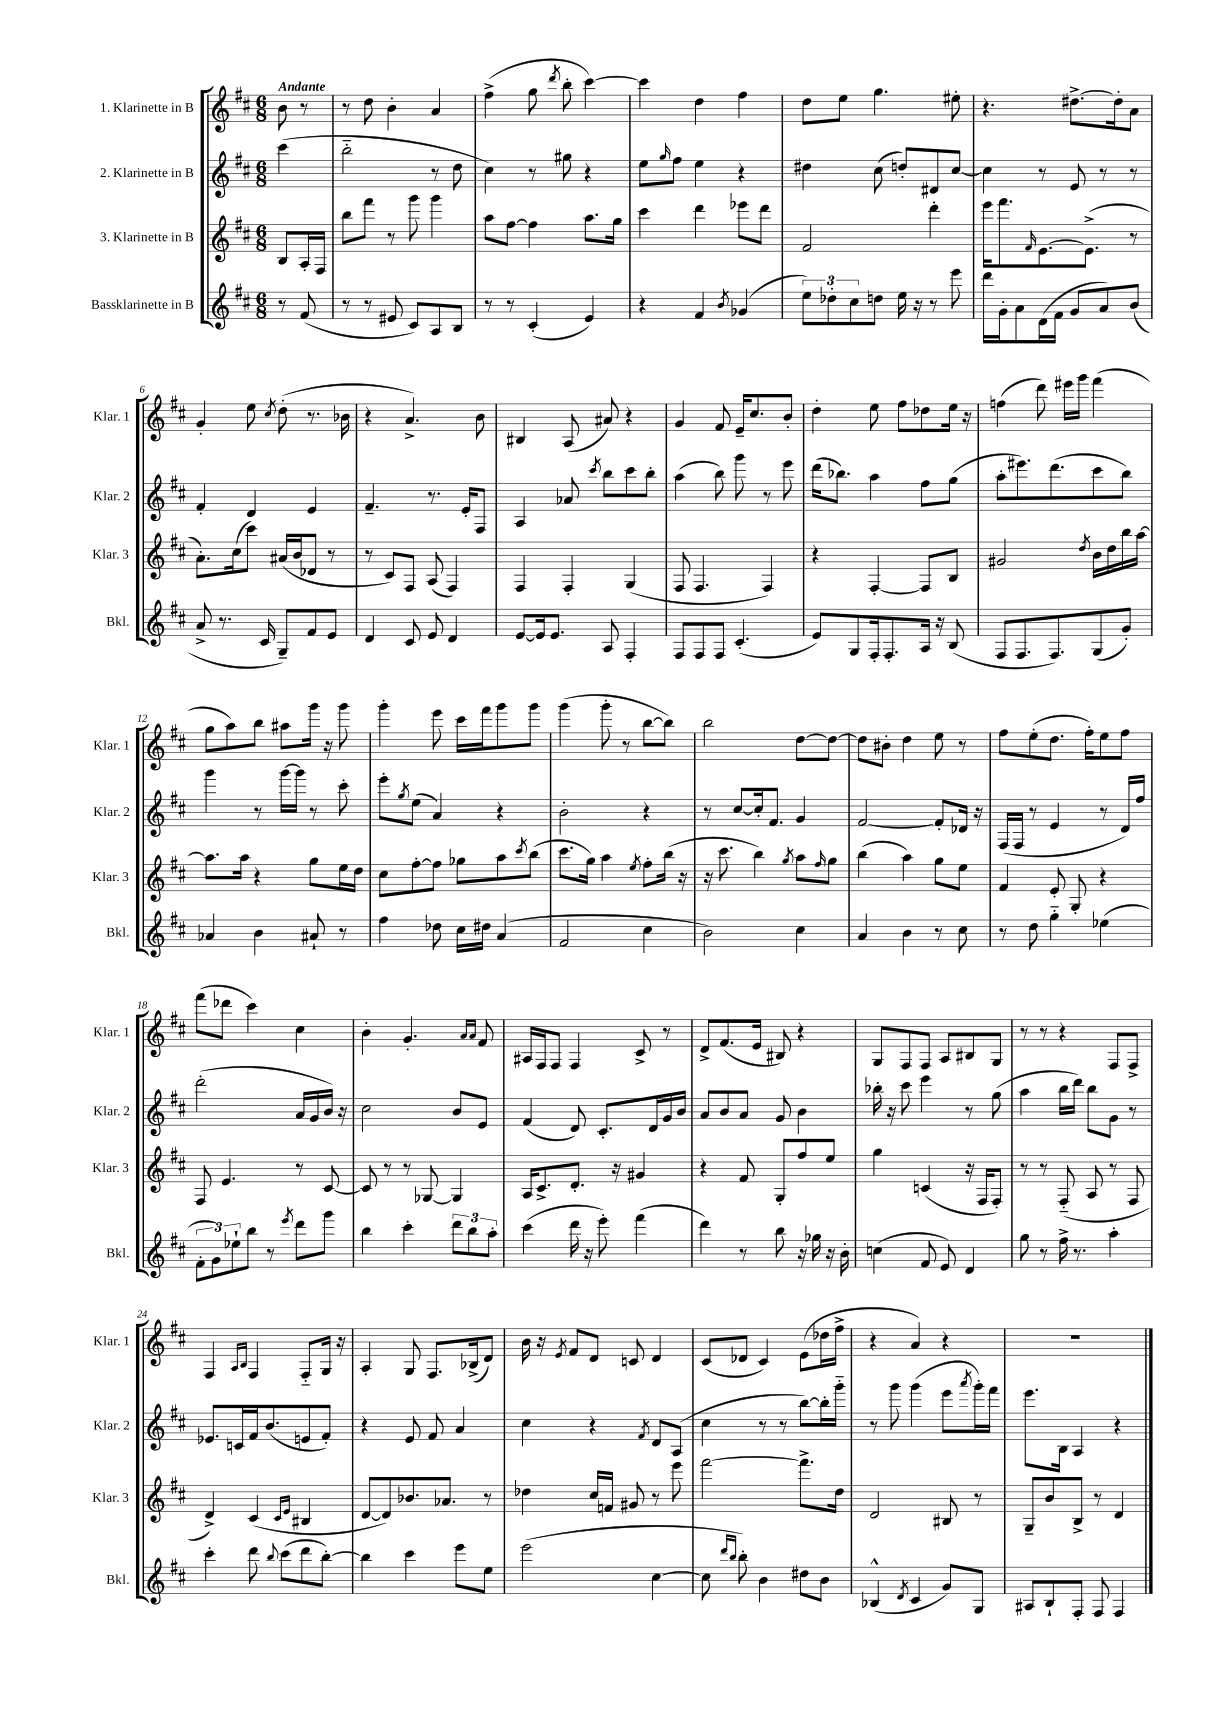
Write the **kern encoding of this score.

**kern	**kern	**kern	**kern
*part4	*part3	*part2	*part1
*staff4	*staff3	*staff2	*staff1
*I"Bassklarinette in B	*I"3. Klarinette in B	*I"2. Klarinette in B	*I"1. Klarinette in B
*I'Bkl.	*I'Klar. 3	*I'Klar. 2	*I'Klar. 1
*clefG2	*clefG2	*clefG2	*clefG2
*k[f#c#]	*k[f#c#]	*k[f#c#]	*k[f#c#]
*M6/8	*M6/8	*M6/8	*M6/8
=	=	=	=
!	!	!	!LO:TX:a:B:t=Andante
8r	8B/L	(4ccc#\	8b\
(8f#/	16A'/L	.	8r
.	16F#/JJ	.	.
=1	=1	=1	=1
8r	8bb\L	2bb\	8r
8r	8fff#\J	.	8dd\
8e#X/	8r	.	4b'\
8c#/L)	8ggg\	.	.
8A/	4ggg\	8r	4a/
8B/J	.	8dd\	.
=2	=2	=2	=2
8r	8aa\L	4cc#\)	(4ff#^\
8r	[8ff#\J	.	.
(4c#'/	4ff#\]	8r	8gg\
.	.	.	8qddd/
.	.	8gg#X\	8bb'\
4e/)	8.aa\L	4r	[4ccc#\)
.	16gg\Jk	.	.
=3	=3	=3	=3
4r	4ccc#\	8ee\L	4ccc#\]
.	.	16qqgg/	.
.	.	8ff#\J	.
4f#/	4ddd\	4ee\	4dd\
8qb/	.	.	.
(4g-X/	8eee-X\L	4r	4ff#\
.	8ddd\J	.	.
=4	=4	=4	=4
12ee\L)	2f#/	4dd#X\	8dd\L
12dd-X'\	.	.	.
.	.	.	8ee\J
12cc#\	.	.	.
8ddn\J	.	(8cc#\	4.gg\
16ee\	.	8ddn'/L)	.
16r	.	.	.
8r	4ddd'\	8d#X/	.
8eee\	.	[8cc#/J	8ee#X'\
=5	=5	=5	=5
16ddd\LL	16eee\KL	4cc#\]	4.r
16g'\J	8.fff#\	.	.
8a\	.	.	.
.	16qqf#/	.	.
(16d\L	[8.e\	8r	.
16f#\JJ	.	.	.
8g/L	.	8e/	[8.dd#X^\L
.	(8.e^\J]	.	.
8a/)	.	8r	.
.	.	.	16dd#'\k]
(8b/J	8r	8r	8a\J
!!LO:LB:g=z
=6	=6	=6	=6
8a^/	8.a'\L)	4f#'/	4g'/
8.r	.	.	.
.	(16cc#\k	.	.
.	8ccc#\J)	4d/	8ee\
16c#/	.	.	.
.	.	.	8qcc#/
8G~/L)	(16a#X/LL	.	(8dd'\
.	16b/J	.	.
8f#/	8d-X/J	4e/	8.r
8e/J	8r	.	.
.	.	.	16b-X\
=7	=7	=7	=7
4d/	8r	4.f#~/	4r
.	8c#/L)	.	.
8c#/	8F#/J	.	4.a^/)
8e/	(8A/	8.r	.
4d/	4F#/)	.	.
.	.	16e'/KL	.
.	.	8F#/J	8b\
=8	=8	=8	=8
[8e/L	4F#/	4A/	4B#X/
16e/k]	.	.	.
8.e/J	.	.	.
.	4F#'/	8a-X/	(8A/
.	.	8qccc#/	.
8A/	.	8bb\L	8a#X/)
4F#'/	(4G/	8ccc#\	4r
.	.	8bb'\J	.
=9	=9	=9	=9
8F#/L	8F#/	(4aa\	4g/
8F#/	4.F#/	.	.
8F#/J	.	8bb\)	8f#/
(4.c#'/	.	8ggg\	16e~/KL
.	.	.	8.cc#/
.	4F#/)	8r	.
.	.	8eee\	8b'/J
=10	=10	=10	=10
8e/L)	4r	(16ddd\KL	4dd'\
.	.	8.bb-X\J)	.
8G/	.	.	.
16F#'/k	[4F#'/	4aa\	8ee\
8.F#'/	.	.	.
.	.	.	8ff#\L
16A/Jk	8F#/L]	8ff#\L	8dd-X\
16r	.	.	.
(8B/	8B/J	(8gg\J	16ee\Jk
.	.	.	16r
=11	=11	=11	=11
8F#/L	2g#X/	8aa'\L	(4ffn\
8.F#/	.	8.eee#X\)	.
.	.	.	8ddd\)
8.F#/)	.	(8.ddd\	.
.	.	.	16eee#X\LL
.	.	.	16ggg\JJ
.	8qdd/	.	.
(8G/	16b\LL	8ccc#\	(4fff#\
.	16dd\	.	.
8g'/J)	16bb\	8bb\J)	.
.	[16aa\JJ	.	.
!!LO:LB:g=z
=12	=12	=12	=12
4a-X/	8.aa\L]	4ggg\	8gg\L
.	.	.	8aa\)
.	16aa\Jk	.	.
4b\	4r	8r	8bb\J
.	.	[16ggg\LL	8aa#X\L
.	.	16ggg\JJ]	.
8a#X`/	8gg\L	8r	16ggg\Jk
.	.	.	16r
8r	16ee\L	8ccc#'\	8ggg\
.	16dd\JJ	.	.
=13	=13	=13	=13
4ff#\	8cc#\L	8eee'\L	4ggg'\
.	.	8qgg/	.
.	[8ff#'\	(8ee\J	.
8dd-X\	8ff#\J]	4a/)	8eee\
16cc#\LL	8gg-X\L	.	16ccc#\LL
16dd#X\JJ	.	.	16fff#\J
(4a/	8aa\	4r	8ggg\
.	8qccc#/	.	.
.	(8bb\J	.	8ggg\J
=14	=14	=14	=14
2f#/	8.ccc#\L	2b'\	(4ggg\
.	16gg\Jk)	.	.
.	4aa\	.	8ggg'\
.	.	.	8r
.	8qee/	.	.
4cc#\	8ff#'\L	4r	[8bb\L
.	(16bb\Jk	.	8bb\J])
.	16r	.	.
=15	=15	=15	=15
2b\)	16r	8r	2bb\
.	8.ccc#\	.	.
.	.	[8cc#/L	.
.	4bb\)	16cc#'/k]	.
.	.	8.f#/J	.
.	8qgg/	.	.
4cc#\	8aa\L	4g/	[8dd\L
.	16qqff#/	.	.
.	8gg\J	.	8dd\J_
=16	=16	=16	=16
4a/	(4bb\	[2f#/	8dd\L]
.	.	.	8b#X'\J
4b\	4aa\)	.	4dd\
8r	8gg\L	8f#'/L]	8ee\
8cc#\	8ee\J	16d-X/Jk	8r
.	.	16r	.
=17	=17	=17	=17
8r	4f#/	(16F#/LL	8ff#\L
.	.	16F#/JJ	.
8dd\	.	8r	(8ee'\
4gg\	8e'/	4e/	8.dd\J
.	8G'/	.	.
.	.	.	16ff#'\KL)
(4ee-X\	4r	8r	8ee\
.	.	16d/LL)	8ff#\J
.	.	16ff#/JJ	.
!!LO:LB:g=z
=18	=18	=18	=18
12f#'\L	8F#/	(2ddd'\	(8fff#\L
12g\)	.	.	.
.	4.e/	.	8ddd-X\J
12ee-X`\	.	.	.
8bb\J	.	.	4ccc#\)
8r	.	.	.
8qeee/	.	.	.
8ddd\L	8r	16a/LL	4cc#\
.	.	16g/	.
8ggg\J	[8c#/	16b/JJ)	.
.	.	16r	.
=19	=19	=19	=19
4bb\	8c#/]	2cc#\	4b'\
.	8r	.	.
4ccc#'\	8r	.	4.g'/
.	[8G-X/	.	.
12ddd\L	4G-/]	8b/L	.
12bb\	.	.	.
.	.	.	16qqa/LL
.	.	.	16qqa/JJ
.	.	8e/J	8f#/
12aa'\J	.	.	.
=20	=20	=20	=20
(4ccc#\	16A/KL	(4f#/	16A#X/LL
.	8.c#^/	.	16F#/J
.	.	.	8F#/J
16ddd\	8.d'/J	8d/)	4F#/
16r	.	.	.
8eee'\)	.	8.c#'/L	.
.	16r	.	.
(4fff#\	4g#X/	.	8c#^/
.	.	16d/L	.
.	.	16g/	8r
.	.	16b/JJ	.
=21	=21	=21	=21
4ddd\)	4r	8a/L	8d^/L
.	.	8b/	(8.f#/
8r	8f#/	8a/J	.
.	.	.	16e/Jk
8bb\	8G'/L	8g/	8B#X/)
16r	8ff#/	4b\	4r
16gg-X\	.	.	.
16r	8ee/J	.	.
16b'\	.	.	.
=22	=22	=22	=22
(4ccn\	4gg\	16bb-X'\	8G/L
.	.	16r	.
.	.	8ccc#\	8F#/
8f#/	(4cn/	4eee\	8F#/J
8e/)	.	.	8A/L
4d/	16r	8r	8B#X/
.	16F#/KL	.	.
.	8F#'/J)	(8gg\	8G/J
=23	=23	=23	=23
8gg\	8r	4aa\	8r
8r	8r	.	8r
16ff#^\	(8F#/	16bb\LL	4r
8.r	.	16ddd\JJ)	.
.	8A/	8bb\L	.
4aa'\	8r	8g\J	8F#/L
.	8F#/	8r	8F#^/J
!!LO:LB:g=z
=24	=24	=24	=24
4ccc#'\	4d^/)	8.e-X/L	4F#/
.	.	16cn/L	.
.	.	.	16qqA/LL
.	.	.	16qqB/JJ
8ddd\	(4c#/	16f#/J	4F#/
.	.	(8.b/	.
8qqbb/	.	.	.
(8ccc#\L	.	.	.
.	16qqc#/LL	.	.
.	16qqe/JJ	.	.
8ddd\	4B#X/	8en/	8F#/L
[8bb'\J)	.	8f#'/J)	16G/Jk
.	.	.	16r
=25	=25	=25	=25
4bb\]	[8d/L	4r	4A'/
.	8d/])	.	.
4ccc#\	8.b-X/	8e/	8G/
.	.	8f#/	8.F#/L
.	8.a-X/J	.	.
8eee\L	.	4a/	.
.	.	.	(16B-X^/k
8ee\J	8r	.	8d/J)
=26	=26	=26	=26
(2eee\	4dd-X\	4cc#\	16b\
.	.	.	16r
.	.	.	8qe/
.	.	.	8f#/L
.	16cc#/LL	4r	8d/J
.	16fn/JJ	.	.
.	8g#X/	.	8cn/
.	.	8qf#/	.
[4cc#\	8r	8d/L	4d/
.	8eee\	(8A/J	.
=27	=27	=27	=27
8cc#\]	[2fff#\	4cc#\	(8c#/L
16qqddd/LL	.	.	.
16qqbb/JJ	.	.	.
8bb'\)	.	.	8d-X/J
4b\	.	8r	4c#/)
.	.	8r	.
8dd#X\L	8.fff#^\L]	[8bb\L)	(8e\L
8b\J	.	16bb'\L]	16dd-X\L
.	16dd\Jk	16ggg\JJ	16ff#^\JJ
=28	=28	=28	=28
(4B-X^^/	2d/	8r	4r
.	.	8ggg\	.
8qd/	.	.	.
4c#/	.	(4ggg\	4a/)
8g/L)	8B#X/	8eee\L	4r
.	.	8qaaa/	.
8G/J	8r	16ggg'\L)	.
.	.	16fff#\JJ	.
=29	=29	=29	=29
8A#X/L	8G~/L	8.eee\L	2.r
8B`/	8b/	.	.
.	.	16B\Jk	.
8F#'/J	8B^/J	4A/	.
8F#/	8r	.	.
4F#/	4d/	4r	.
==	==	==	==
*-	*-	*-	*-
